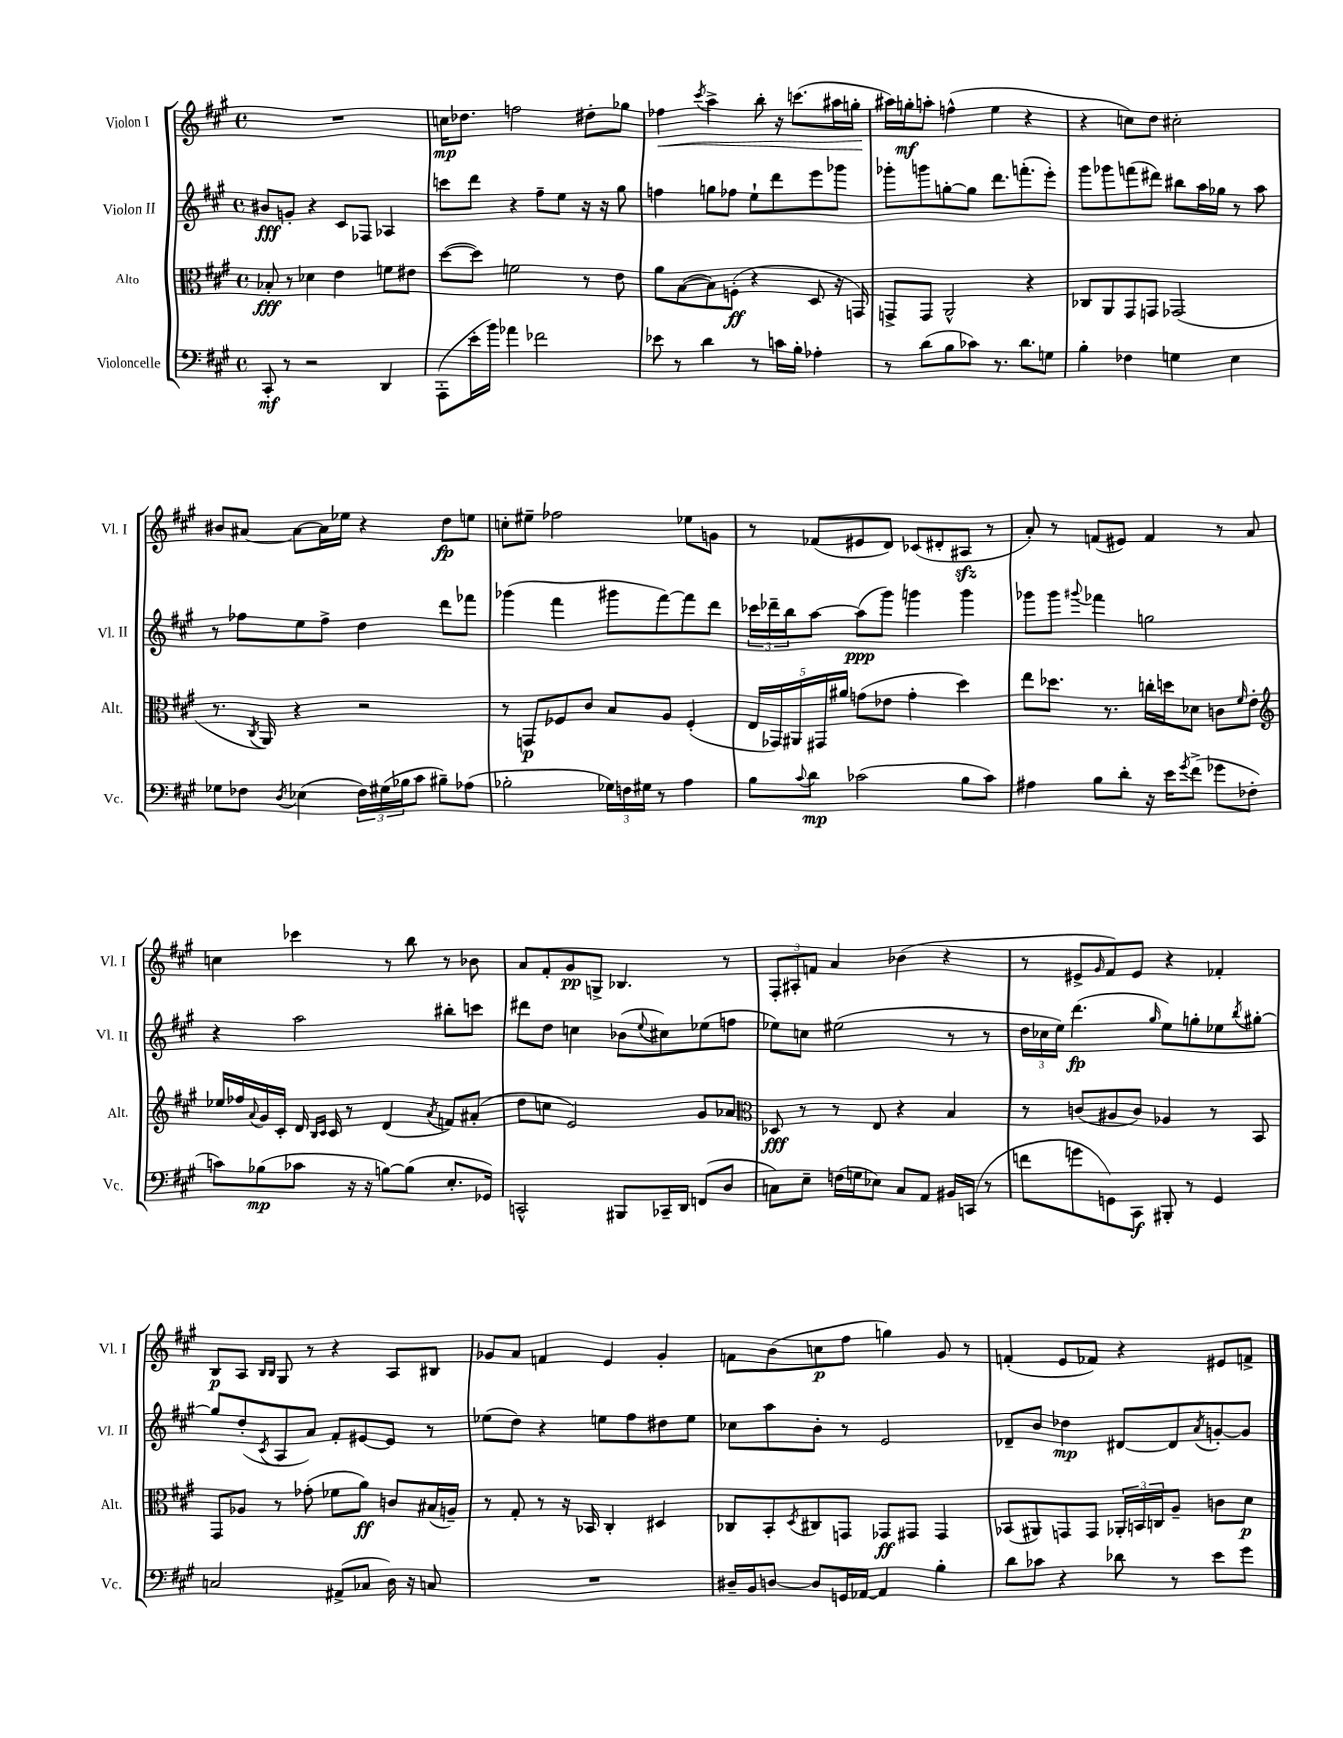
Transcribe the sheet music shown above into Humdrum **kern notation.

**kern	**dynam	**kern	**dynam	**kern	**dynam	**kern	**dynam
*part4	*part4	*part3	*part3	*part2	*part2	*part1	*part1
*staff4	*staff4	*staff3	*staff3	*staff2	*staff2	*staff1	*staff1
*I"Violoncelle	*	*I"Alto	*	*I"Violon II	*	*I"Violon I	*
*I'Vc.	*	*I'Alt.	*	*I'Vl. II	*	*I'Vl. I	*
*clefF4	*	*clefC3	*	*clefG2	*	*clefG2	*
*k[f#c#g#]	*	*k[f#c#g#]	*	*k[f#c#g#]	*	*k[f#c#g#]	*
*M4/4	*	*M4/4	*	*M4/4	*	*M4/4	*
*met(c)	*	*met(c)	*	*met(c)	*	*met(c)	*
=1	=1	=1	=1	=1	=1	=1	=1
8CC#'/	mf	8B-X'/	fff	8b#X/L	fff	1r	.
8r	.	8r	.	8gn'/J	.	.	.
2r	.	4d-X\	.	4r	.	.	.
.	.	4e\	.	8c#/L	.	.	.
.	.	.	.	8F-X/J	.	.	.
4DD/	.	8fn\L	.	4A-X/	.	.	.
.	.	8e#X\J	.	.	.	.	.
=2	=2	=2	=2	=2	=2	=2	=2
(8AAA'\L	.	([8dd\L	.	8cccn\L	.	16ccn\KL	mp
.	.	.	.	.	.	8.dd-X\J	.
16e'\L	.	8dd\J])	.	8ddd\J	.	.	.
16b\JJ)	.	.	.	.	.	.	.
4a-X\	.	2fn\	.	4r	.	2ffn\	.
2f-X\	.	.	.	8ff#~\L	.	.	.
.	.	.	.	8ee\J	.	.	.
.	.	8r	.	16r	.	8dd#X'\L	.
.	.	.	.	16r	.	.	.
.	.	8e\	.	8gg#\	.	8gg-X\J	.
=3	=3	=3	=3	=3	=3	=3	=3
!	!	!	!	!	!	!	!LO:HP:b
8e-X\	.	8a\L	.	4ffn\	.	4ff-X\	<
8r	.	([8B\	.	.	.	.	.
.	.	.	.	.	.	8qccc#/	.
4d\	.	8B\])	.	8ggn\L	.	4aa^\	.
.	.	(8Fn'\J	ff	8ff-X\J	.	.	.
8r	.	4r	.	8ee`\L	.	8bb'\	.
16cn\LL	.	.	.	8ddd\	.	16r	.
16B'\JJ	.	.	.	.	.	(8.cccn\L	.
4A-X'\	.	8D/	.	8eee\	.	.	.
.	.	16r	.	8ggg-X\J	.	16aa#X\L	.
.	.	16GGn/)	.	.	.	16ggn'\JJ	.
.	.	.	.	.	.	.	[
=4	=4	=4	=4	=4	=4	=4	=4
8r	.	8GGn^/L	.	8ggg-X'\L	.	16aa#X\LL)	.
.	.	.	.	.	.	16ggn'\J	mf
(8d\L	.	8GG/J	.	8gggn\	.	8aan'\J	.
8B\	.	2AA^^/	.	[8ggn'\	.	(4ffn^^\	.
8c-X\J)	.	.	.	8gg\J]	.	.	.
8.r	.	.	.	8.ddd\L	.	4ee\	.
8.d\L	.	.	.	(8.fffn'\	.	.	.
.	.	4r	.	.	.	4r	.
8Gn\J	.	.	.	8eee'\J)	.	.	.
=5	=5	=5	=5	=5	=5	=5	=5
4B'\	.	8C-X/L	.	8ggg#\L	.	4r	.
.	.	8AA/	.	8ggg-X\	.	.	.
4F-X\	.	8GG#/	.	(8fffn\	.	8ccn\L)	.
.	.	8GGn/J	.	8ddd#X\J)	.	8dd\J	.
4Gn\	.	(2GG-X/	.	8bb#X\L	.	2cc#X'\	.
.	.	.	.	16aa\L	.	.	.
.	.	.	.	16gg-X\JJ	.	.	.
4E\	.	.	.	8r	.	.	.
.	.	.	.	8aa\	.	.	.
!!LO:LB:g=z
=6	=6	=6	=6	=6	=6	=6	=6
8G-X\L	.	8.r	.	8r	.	8b#X/L	.
8F-X\J	.	.	.	8ff-X\L	.	[8a#X/J	.
.	.	8qC#/	.	.	.	.	.
.	.	16AA/)	.	.	.	.	.
8qD/	.	.	.	.	.	.	.
(4E-X\	.	4r	.	8ee\	.	8a#\L_	.
.	.	.	.	8ff-^\J	.	16a#\L]	.
.	.	.	.	.	.	16ee-X\JJ	.
24F-\LL)	.	2r	.	4dd\	.	4r	.
(24G#X\	.	.	.	.	.	.	.
24B-X\J	.	.	.	.	.	.	.
8c#\J	.	.	.	.	.	.	.
8B#X~\L)	.	.	.	8ddd\L	.	8dd\L	fp
(8A-X\J	.	.	.	8fff-X\J	.	8een\J	.
=7	=7	=7	=7	=7	=7	=7	=7
2B-X'\	.	8r	.	(4ggg-X\	.	8ccn'\L	.
.	.	8GGn/L	p	.	.	8ee#X~\J	.
.	.	8F-X/	.	4fff#\	.	2ff-X\	.
.	.	8c#/J	.	.	.	.	.
24G-X\LL)	.	8B/L	.	8ggg#X\L	.	.	.
24Fn\	.	.	.	.	.	.	.
24G#X\JJ	.	.	.	.	.	.	.
8r	.	8A/J	.	[8fff#\)	.	.	.
4A\	.	(4F-'/	.	8fff#\]	.	8ee-X\L	.
.	.	.	.	8ddd\J	.	8gn\J	.
=8	=8	=8	=8	=8	=8	=8	=8
8B\L	.	20E/LL	.	24ccc-X\LL	.	8r	.
.	.	.	.	24ddd-X~\	.	.	.
.	.	20GG-X/)	.	.	.	.	.
.	.	.	.	24bb\J	.	.	.
.	.	20AA#X/	.	.	.	.	.
8qqc#/	.	.	.	.	.	.	.
8d\J	mp	.	.	[8aa\J	.	(8f-X/L	.
.	.	20GG#X/	.	.	.	.	.
.	.	20a#X/JJ	.	.	.	.	.
(2c-X\	.	(8gn\L	.	(8aa\L]	ppp	8e#X/	.
.	.	8e-X\J	.	8ggg#\J)	.	8d/J)	.
.	.	4g'\	.	4gggn\	.	(8c-X/L	.
.	.	.	.	.	.	8d#X'/	.
8B\L	.	4dd\)	.	4ggg\	.	8A#Xzz/J	.
8c-\J)	.	.	.	.	.	8r	.
=9	=9	=9	=9	=9	=9	=9	=9
4A#X\	.	8ee\L	.	8ggg-X\L	.	8a'/)	.
.	.	8.dd-X\J	.	8ggg-\J	.	8r	.
.	.	.	.	8qqggg#X/	.	.	.
8B\L	.	.	.	4fff-X\	.	(8fn/L	.
.	.	8.r	.	.	.	.	.
8d'\J	.	.	.	.	.	8e#X/J)	.
16r	.	16ccn'\LL	.	2ggn\	.	4f/	.
16e\KL	.	16ddn\J	.	.	.	.	.
8qg#/	.	.	.	.	.	.	.
(8f#^\J	.	8d-X\J	.	.	.	.	.
8g-X\L	.	8cn\L	.	.	.	8r	.
.	.	16qqf#/	.	.	.	.	.
8F-X'\J	.	8e'\J	.	.	.	8a/	.
!!LO:LB:g=z
=10	=10	=10	=10	=10	=10	=10	=10
*	*	*clefG2	*	*	*	*	*
8cn\L)	.	16ee-X/LL	.	4r	.	4ccn\	.
.	.	16ff-X/	.	.	.	.	.
.	.	8qqa/	.	.	.	.	.
(8B-X\	mp	16g#/	.	.	.	.	.
.	.	16c#'/JJ	.	.	.	.	.
8c-X\J	.	16d/	.	2aa\	.	4ccc-X\	.
.	.	16qqB/LL	.	.	.	.	.
.	.	16qqc#/JJ	.	.	.	.	.
.	.	16c#/	.	.	.	.	.
16r	.	8r	.	.	.	.	.
16r	.	.	.	.	.	.	.
[8Bn\L)	.	(4d/	.	.	.	8r	.
(8B\J]	.	.	.	.	.	8bb\	.
.	.	8qa/	.	.	.	.	.
8.E'/L	.	8fn/L)	.	8bb#X'\L	.	8r	.
.	.	(8a#X'/J	.	8cccn\J	.	8b-X\	.
16GG-X/Jk)	.	.	.	.	.	.	.
=11	=11	=11	=11	=11	=11	=11	=11
2CCn^^/	.	8dd\L	.	8ddd#X\L	.	8a/L	.
.	.	8ccn\J	.	8dd\J	.	8f#'/	.
.	.	2e/)	.	4ccn\	.	8g#/	pp
.	.	.	.	.	.	8Gn^/J	.
8BBB#X/L	.	.	.	(8b-X\L	.	4.B-X/	.
.	.	.	.	8qqee/	.	.	.
16CC-X~/L	.	.	.	8cc#X\)	.	.	.
16DD/JJ	.	.	.	.	.	.	.
(8FFn/L	.	8g#/L	.	(8ee-X\	.	.	.
8D/J	.	8a-X/J	.	8ffn\J	.	8r	.
=12	=12	=12	=12	=12	=12	=12	=12
*	*	*clefC3	*	*	*	*	*
8Cn\L)	.	8D-X/	fff	8ee-X\L)	.	12F#'/L	.
.	.	.	.	.	.	12A#X'/	.
8E~\J	.	8r	.	8ccn\J	.	.	.
.	.	.	.	.	.	12fn/J	.
(16Fn\LL	.	8r	.	(2ee#X\	.	4a/	.
16Gn\J	.	.	.	.	.	.	.
8E-X\J)	.	8E/	.	.	.	.	.
8C/L	.	4r	.	.	.	(4b-X\	.
8AA/J	.	.	.	.	.	.	.
16BB#X/LL	.	4B/	.	8r	.	4r	.
(16CCn/JJ	.	.	.	.	.	.	.
8r	.	.	.	8r	.	.	.
=13	=13	=13	=13	=13	=13	=13	=13
8fn\L	.	8r	.	24dd\LL	.	8r	.
.	.	.	.	24cc-X\	.	.	.
.	.	.	.	24ee\JJ)	.	.	.
8gn\	.	(8cn/L	.	(4.ddd\	fp	8e#X^/L	.
.	.	.	.	.	.	16qqg#/	.
8GGn\)	.	8A#X/	.	.	.	8f#/)	.
8CC#\J	f	8c/J)	.	.	.	8e#/J	.
.	.	.	.	16qqgg#/	.	.	.
8BBB#X'/	.	4A-X/	.	8ee\L)	.	4r	.
8r	.	.	.	8ggn'\	.	.	.
4GG/	.	8r	.	8ee-X\	.	4f-X'/	.
.	.	.	.	8qbb/	.	.	.
.	.	8BB/	.	[8gg#X'\J	.	.	.
!!LO:LB:g=z
=14	=14	=14	=14	=14	=14	=14	=14
2Cn/	.	8GG#/L	.	8gg#/L]	.	8B/L	p
.	.	8A-X/J	.	(8dd'/	.	8A/J	.
.	.	.	.	.	.	16qqB/LL	.
.	.	.	.	8qc#/	.	16qqB/JJ	.
.	.	8r	.	8A/	.	8G#/	.
.	.	(8g-X'\	.	8a/J)	.	8r	.
(8AA#X^/L	.	8f-X\L	.	8f#'/L	.	4r	.
8C-X/J	.	8a\J)	ff	[8e#X/	.	.	.
16D\)	.	8cn/L	.	8e#/J]	.	8A/L	.
16r	.	.	.	.	.	.	.
8Cn/	.	(16B#X/L	.	8r	.	8B#X/J	.
.	.	16An~/JJ)	.	.	.	.	.
=15	=15	=15	=15	=15	=15	=15	=15
1r	.	8r	.	(8ee-X\L	.	8g-X/L	.
.	.	8G#'/	.	8dd\J)	.	8a/J	.
.	.	8r	.	4r	.	4fn/	.
.	.	16r	.	.	.	.	.
.	.	16BB-X/	.	.	.	.	.
.	.	4C#'/	.	8een\L	.	4e/	.
.	.	.	.	8ff#\	.	.	.
.	.	4D#X/	.	8dd#X\	.	4g-'/	.
.	.	.	.	8ee\J	.	.	.
=16	=16	=16	=16	=16	=16	=16	=16
16D#X~/LL	.	8C-X/L	.	8cc-X\L	.	8fn\L	.
16BB/J	.	.	.	.	.	.	.
[8Dn/J	.	8BB'/	.	8aa\	.	(8b\	.
.	.	8qD/	.	.	.	.	.
8D/L]	.	8C#X/	.	8b'\J	.	8ccn\	p
16GGn/L	.	8GGn/J	.	8r	.	8ff#\J	.
[16AA-X/JJ	.	.	.	.	.	.	.
4AA-/]	.	8GG-X/L	ff	2e/	.	4ggn\)	.
.	.	8GG#X/J	.	.	.	.	.
4B'\	.	4GG#/	.	.	.	8g#/	.
.	.	.	.	.	.	8r	.
=17	=17	=17	=17	=17	=17	=17	=17
8d\L	.	(8BB-X/L	.	8d-X~/L	.	(4fn'/	.
8c-X\J	.	8AA#X/)	.	8b/J	.	.	.
4r	.	8GGn/	.	4dd-X\	mp	8e/L	.
.	.	8GG/J	.	.	.	8f-X/J)	.
8d-X\	.	24AA-X'/LL	.	[8d#X/L	.	4r	.
.	.	24BBn/	.	.	.	.	.
.	.	24Cn/J	.	.	.	.	.
8r	.	8A~/J	.	8d#/]	.	.	.
.	.	.	.	8qa/	.	.	.
8e\L	.	8cn\L	.	[8gn'/	.	8e#X/L	.
8g#\J	.	8d\J	p	8g/J]	.	8fn^/J	.
==	==	==	==	==	==	==	==
*-	*-	*-	*-	*-	*-	*-	*-
